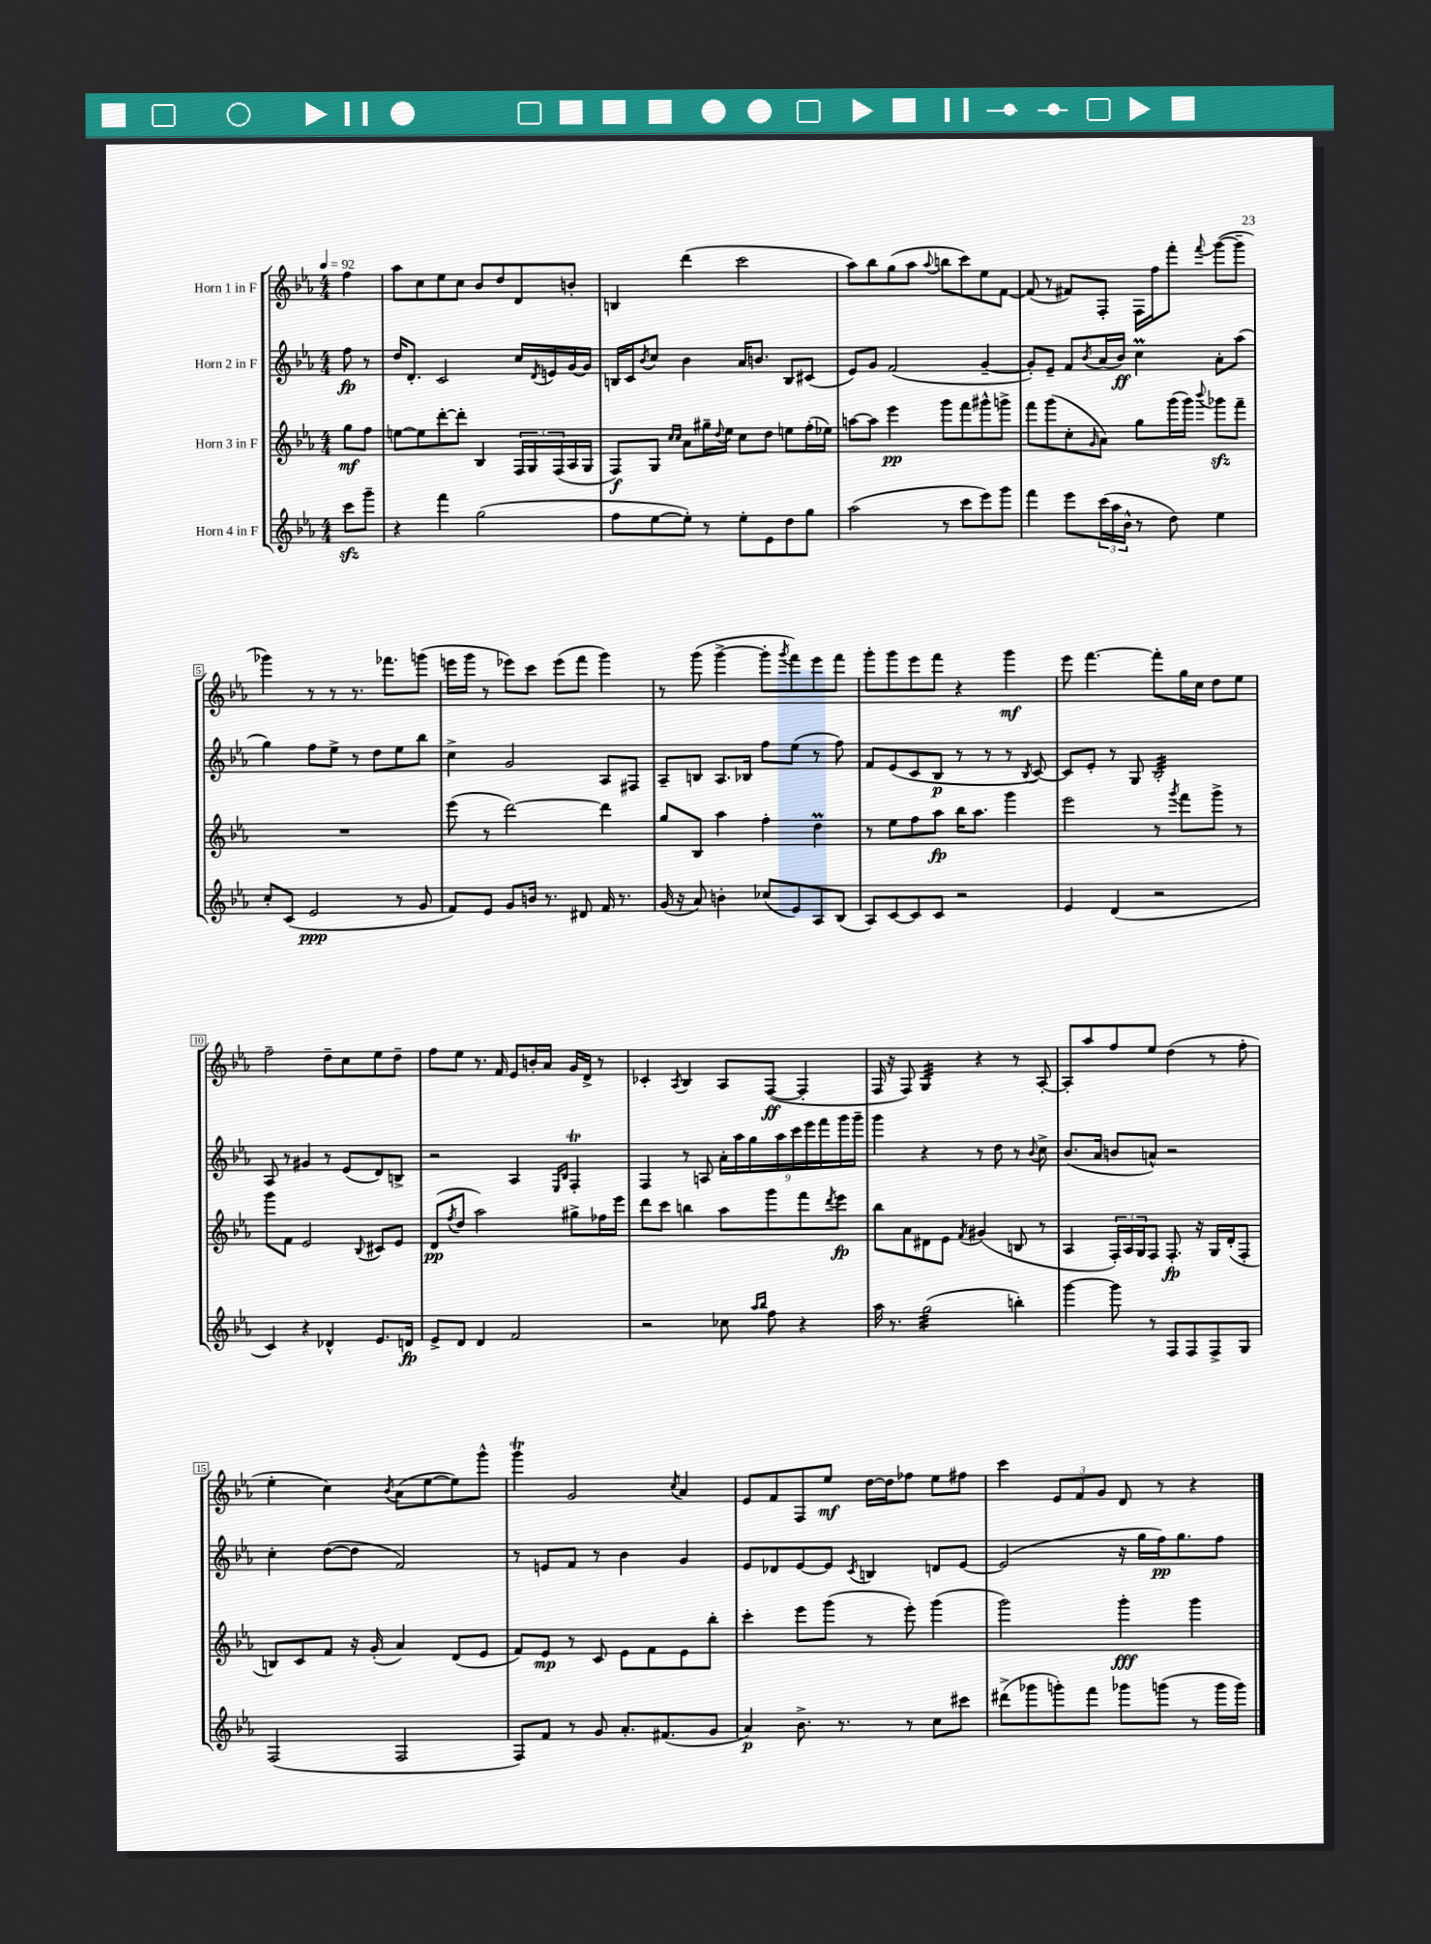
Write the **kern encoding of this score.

**kern	**kern	**kern	**kern
*staff4	*staff3	*staff2	*staff1
*clefG2	*clefG2	*clefG2	*clefG2
*k[b-e-a-]	*k[b-e-a-]	*k[b-e-a-]	*k[b-e-a-]
*M4/4	*M4/4	*M4/4	*M4/4
*MM92	*MM92	*MM92	*MM92
8ccc	8gg	8ff	4ff
8ggg~	8ff	8r	.
=	=	=	=
4r	[8ee	16dd	8aa-
.	.	8.d'	.
.	8ee]	.	8cc
4fff	[8ddd'	2c	8ee-
.	8ddd']	.	8cc
(2gg	4B-	.	8b-
.	.	.	8dd
.	24F	16cc	8d
.	24G	.	.
.	.	8qd	.
.	.	16e	.
.	(24F	.	.
.	16A-	[16g	8b'
.	16G	16g]	.
=	=	=	=
8ff	8F)	16B	4B
.	.	16c	.
.	.	8qb-	.
[8ee-	8G	8cc	.
.	16qqcc	.	.
.	16qqcc	.	.
8ee-'])	8a-	4b-	(4ddd
8r	16gg#~	.	.
.	8qqdd	.	.
.	16ee-	.	.
8ee-'	8cc	16a-	2ccc
.	.	8.b	.
8e-	8dd	.	.
8dd	8ee	8B	.
8gg	(16ff'	(8c#	.
.	16ee-)	.	.
=	=	=	=
(2aa-	[8aa	8e-)	8aa-)
.	8aa]	8g	8bb-
.	4eee-	(2f	(8gg
.	.	.	8aa-
.	.	.	8qqaa-
8r	8ggg	.	8bb
8ccc	8fff	.	8ccc)
8eee-)	8ggg#^^	[4g~	8ee-
8ggg	8ggg^	.	[8f
=	=	=	=
4fff	8fff	8g'])	(8f]
.	(8ggg	8e-~	8r
8eee-	8cc'	8f	8f#)
.	16qqg	8qb-	.
(24ccc	8a-)	(16a-	8F'
24aa-	.	.	.
.	.	16b-)	.
24b-^^	.	.	.
8r	8gg	4cc	16F
.	.	.	16ff
8dd)	(16ggg	.	8fff'
.	16ggg)	.	.
.	8qqbbb-	.	8qqfff
4ee-	8ggg-	8a-'	([8ggg
.	8fff~	(8aa-	8ggg~]
=	=	=	=
8cc'	1r	4gg)	4ggg-)
(8c	.	.	.
2e-	.	8ff	8r
.	.	8ee-^	8r
.	.	8r	8.r
.	.	8dd	.
.	.	.	8.fff-
8r	.	8ee-	.
8g	.	8bb-	(8ggg
=	=	=	=
8f)	(8eee-	4cc^	16eee
.	.	.	16ggg
8e-	8r	.	8r
8g	[2ddd)	2g	8eee-)
16b	.	.	8ccc
8.r	.	.	.
.	.	.	(8eee-
8d#	.	.	8fff
16f	4ddd]	8A-	4ggg)
8.r	.	.	.
.	.	8F#	.
=	=	=	=
(16g	8gg	8A-~	8r
16r	.	.	.
8a-)	8B-	8B	(8ggg
4b'	4aa-	8.A-	[4ggg^
.	.	16B-	.
(8cc-	4ff'	8ff	8ggg']
.	.	.	8qggg
8e-)	.	(8ee-	8fff)
8A-	4dd	8r	8eee-
(8B-	.	8ff)	8fff
=	=	=	=
8A-)	8r	8f	8ggg'
[8c	8ee-	(8e-	8ggg
8c]	8ff	8c	8eee-
8c	8aa-	8B-	8fff
2r	16bb-	8r	4r
.	8.aa-	.	.
.	.	8r	.
.	4ggg	8r	4ggg
.	.	8qB-	.
.	.	[8c)	.
=	=	=	=
4e-	2eee-	8c]	8eee-
.	.	8e-'	[4.fff
(4d	.	8r	.
.	.	8G	.
2r	8r	2B-'	8fff']
.	8qggg	.	.
.	8fff	.	16gg
.	.	.	16cc
.	8ggg^	.	8dd
.	8r	.	8ee-
=	=	=	=
4c)	8ggg	8A-	2ff~
.	8f	8r	.
4r	2e-	4g#	.
4d-^^	.	8r	8dd~
.	.	(8e-	8cc
.	8qqB-	.	.
8.e-	8c#	8d)	8ee-
.	8e-	8B^	8dd~
16d	.	.	.
=	=	=	=
8e-^	(8d	2r	8ff
.	8qff	.	.
8d	8dd	.	8ee-
4d	2aa-)	.	8.r
.	.	.	16f
2f	.	4A-	8e-
.	.	.	16b'
.	.	.	16a-
.	.	16qqE-	.
.	.	16qqB-	.
.	8gg#^	4F'	16g
.	.	.	16d^
.	16ff-	.	8r
.	16eee-	.	.
=	=	=	=
2r	8ddd	4F	4c-'
.	8ccc	.	.
.	.	.	8qA-
.	4bb	8r	4B-
.	.	8A	.
8cc-	8aa-	18a-'	8A-
.	.	18aa-	.
.	.	18gg	.
16qqaa-	.	.	.
16qqbb-	.	.	.
8ff	8ggg	.	([8F
.	.	18aa-	.
.	.	18ccc	.
4r	8fff	.	4F']
.	.	18eee-	.
.	.	18fff	.
.	8qddd	.	.
.	8eee-	.	.
.	.	18ggg	.
.	.	18ggg~	.
=	=	=	=
16aa-	8bb-	4ggg	16F
8.r	.	.	16r
.	8a-	.	8F)
(2gg	8d#	4r	4G
.	8e-	.	.
.	8qf	.	.
.	(4g#	8r	4r
.	.	8dd	.
4bb')	8B	8r	8r
.	.	8qqb-	.
.	8r	8cc^	[8A-'
=	=	=	=
[4ggg	4A-	(8.b-	8A-']
.	.	.	8aa-
.	.	16a-	.
8ggg]	24F')	8b	8ff
.	24A-	.	.
.	24G	.	.
8r	8F	8a^^)	8ee-
8F	8.F'	2r	(4dd
8F	.	.	.
.	16r	.	.
8F^	16G	.	8r
.	(16d'	.	.
8G	8F'	.	8ff'
=	=	=	=
(2F	8B)	4cc'	4ee-'
.	8c	.	.
.	8f	([8dd	4cc)
.	16r	8dd]	.
.	(16g'	.	.
.	.	.	8qb-
2F	4a-)	2f)	(8a-
.	.	.	[8ee-
.	(8d	.	8ee-])
.	8e-	.	8ggg^^
=	=	=	=
8F)	8f)	8r	4ggg
8f	8e-	8e	.
8r	8r	8f	2g
8g	8c	8r	.
8.a-'	8e-	4b-	.
.	8f	.	.
(8.f#	.	.	.
.	.	.	8qcc
.	8e-	4g	4a-
8g	8bb-'	.	.
=	=	=	=
4a-)	4ccc'	8e-	8e-
.	.	8d-	8f
8.b-^	8eee-	[8e-	8F
.	(8ggg	8e-]	8ee-
8.r	.	.	.
.	.	8qc	.
.	8r	4B	[16dd
.	.	.	16dd]
8r	8eee-')	.	8ff-
8cc	(4ggg	8d	8ee-
8ccc#	.	[8e-	8ff#
=	=	=	=
(8ddd#^	2ggg)	(2e-]	4ccc
8ggg-	.	.	.
8ggg')	.	.	12e-
.	.	.	12f
8fff	.	.	.
.	.	.	12g
8ggg-	4ggg'	16r	8d
.	.	16gg	.
(8ggg	.	16ff)	8r
.	.	8.gg	.
8r	4ggg	.	4r
16ggg	.	8ff	.
16ggg)	.	.	.
==	==	==	==
*-	*-	*-	*-
